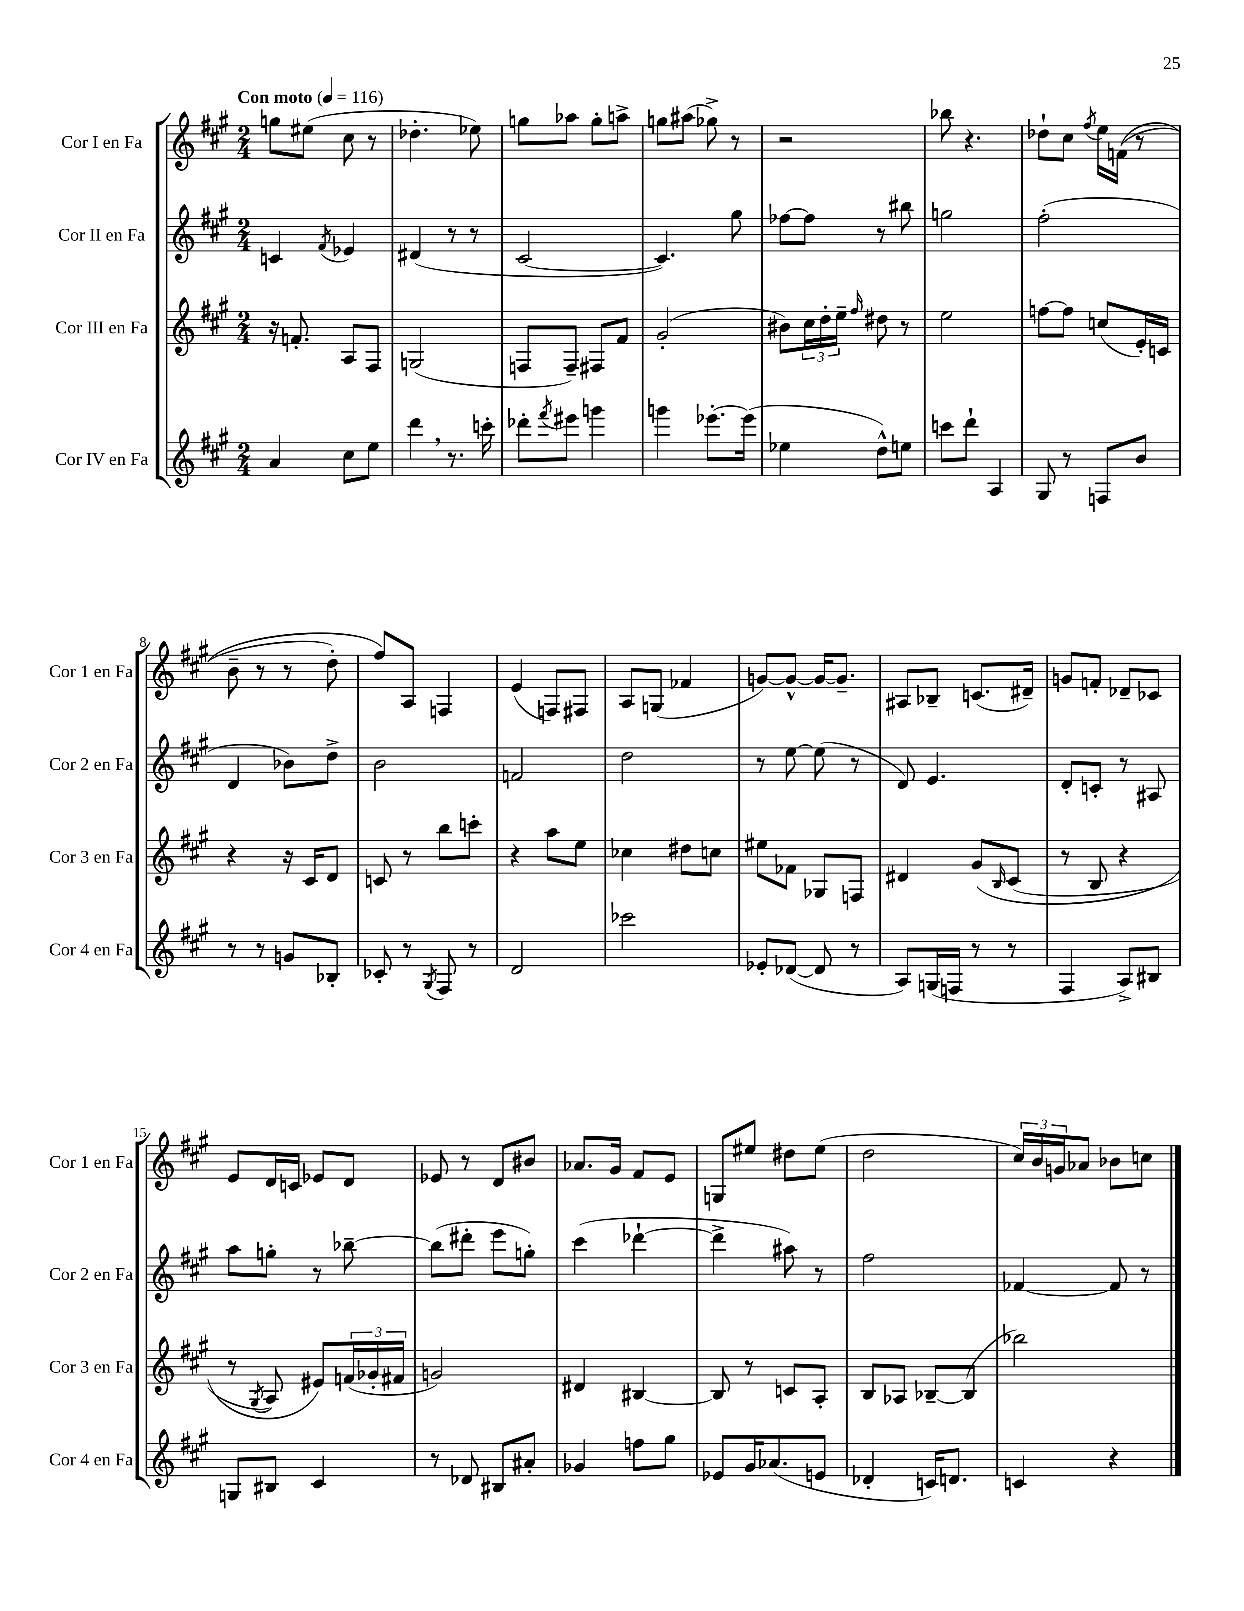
<<
\new StaffGroup <<
\new Staff = "s0" \with { instrumentName = "Cor I en Fa" shortInstrumentName = "Cor 1 en Fa" } {
    \clef treble \key a \major \numericTimeSignature \time 2/4 \tempo "Con moto" 4 = 116
    g''8 eis''8( cis''8 r8 |
    des''4.-. ees''8) |
    g''8 aes''8 g''8-. a''8-> |
    g''8 ais''8( ges''8->) r8 |
    r2 |
    bes''8 r4. |
    des''8-! cis''8 \acciaccatura { fis''8 } e''16 f'16(\( r8 |
    b'8-- r8 r8 d''8-.) |
    fis''8\) a8 f4 |
    e'4( f8) fis8 |
    a8 g8( fes'4 |
    g'8~) g'8~-^ g'16~ g'8.-- |
    ais8 bes8-- c'8.( dis'16--) |
    g'8 f'8-. des'8-- ces'8 |
    e'8 d'16 c'16 ees'8 d'8 |
    ees'8 r8 d'8 bis'8 |
    aes'8. gis'16 fis'8 e'8 |
    g8 eis''8 dis''8 eis''8( |
    d''2 |
    \tuplet 3/2 { cis''16) b'16 g'16 } aes'8 bes'8 c''8 \bar "|." |
}
\new Staff = "s1" \with { instrumentName = "Cor II en Fa" shortInstrumentName = "Cor 2 en Fa" } {
    \clef treble \key a \major \numericTimeSignature \time 2/4
    c'4 \acciaccatura { fis'8 } ees'4 |
    dis'4( r8 r8 |
    cis'2~ |
    cis'4.) gis''8 |
    fes''8~ fes''8 r8 bis''8 |
    g''2 |
    fis''2-.( |
    d'4 bes'8) d''8-> |
    b'2 |
    f'2 |
    d''2 |
    r8 e''8~ e''8( r8 |
    d'8) e'4. |
    d'8-. c'8-. r8 ais8 |
    a''8 g''8-. r8 bes''8~-- |
    bes''8( dis'''8-. e'''8 g''8-.) |
    cis'''4( des'''4~-! |
    des'''4-> ais''8) r8 |
    fis''2 |
    fes'4~ fes'8 r8 \bar "|." |
}
\new Staff = "s2" \with { instrumentName = "Cor III en Fa" shortInstrumentName = "Cor 3 en Fa" } {
    \clef treble \key a \major \numericTimeSignature \time 2/4
    r16 f'8.-. a8 fis8 |
    g2( |
    f8 f8--) fis8 fis'8 |
    gis'2-.( |
    bis'8) \tuplet 3/2 { cis''16 d''16-. e''16-- } \grace { fis''16 } dis''8 r8 |
    e''2 |
    f''8~ f''8 c''8( e'16-.) c'16 |
    r4 r16 cis'16 d'8 |
    c'8 r8 b''8 c'''8-. |
    r4 a''8 e''8 |
    ces''4 dis''8 c''8 |
    eis''8 fes'8 ges8 f8 |
    dis'4 gis'8\( \grace { b16 } cis'8( |
    r8 b8 r4 |
    r8 \acciaccatura { gis8 } a8) eis'8\) \tuplet 3/2 { f'16( ges'16-. fis'16 } |
    g'2) |
    dis'4 bis4~ |
    bis8 r8 c'8 a8-. |
    b8 aes8 bes8~-- bes8( |
    bes''2) \bar "|." |
}
\new Staff = "s3" \with { instrumentName = "Cor IV en Fa" shortInstrumentName = "Cor 4 en Fa" } {
    \clef treble \key a \major \numericTimeSignature \time 2/4
    a'4 cis''8 e''8 |
    d'''4 \breathe r8. c'''16-. |
    des'''8-. \acciaccatura { fis'''8 } eis'''8 g'''4 |
    g'''4 ees'''8.~-. ees'''16( |
    ees''4 d''8-^) e''8 |
    c'''8 d'''8-! a4 |
    gis8 r8 f8 b'8 |
    r8 r8 g'8 bes8-. |
    ces'8-. r8 \acciaccatura { gis8 } fis8 r8 |
    d'2 |
    ces'''2 |
    ees'8-. des'8~( des'8 r8 |
    a8) g16( f16 r8 r8 |
    fis4 a8->) bis8 |
    g8 bis8 cis'4 |
    r8 des'8 bis8 ais'8-. |
    ges'4 f''8 gis''8 |
    ees'8 gis'16 aes'8.( e'8 |
    des'4-. c'16) d'8. |
    c'4 r4 \bar "|." |
}
>>
>>
